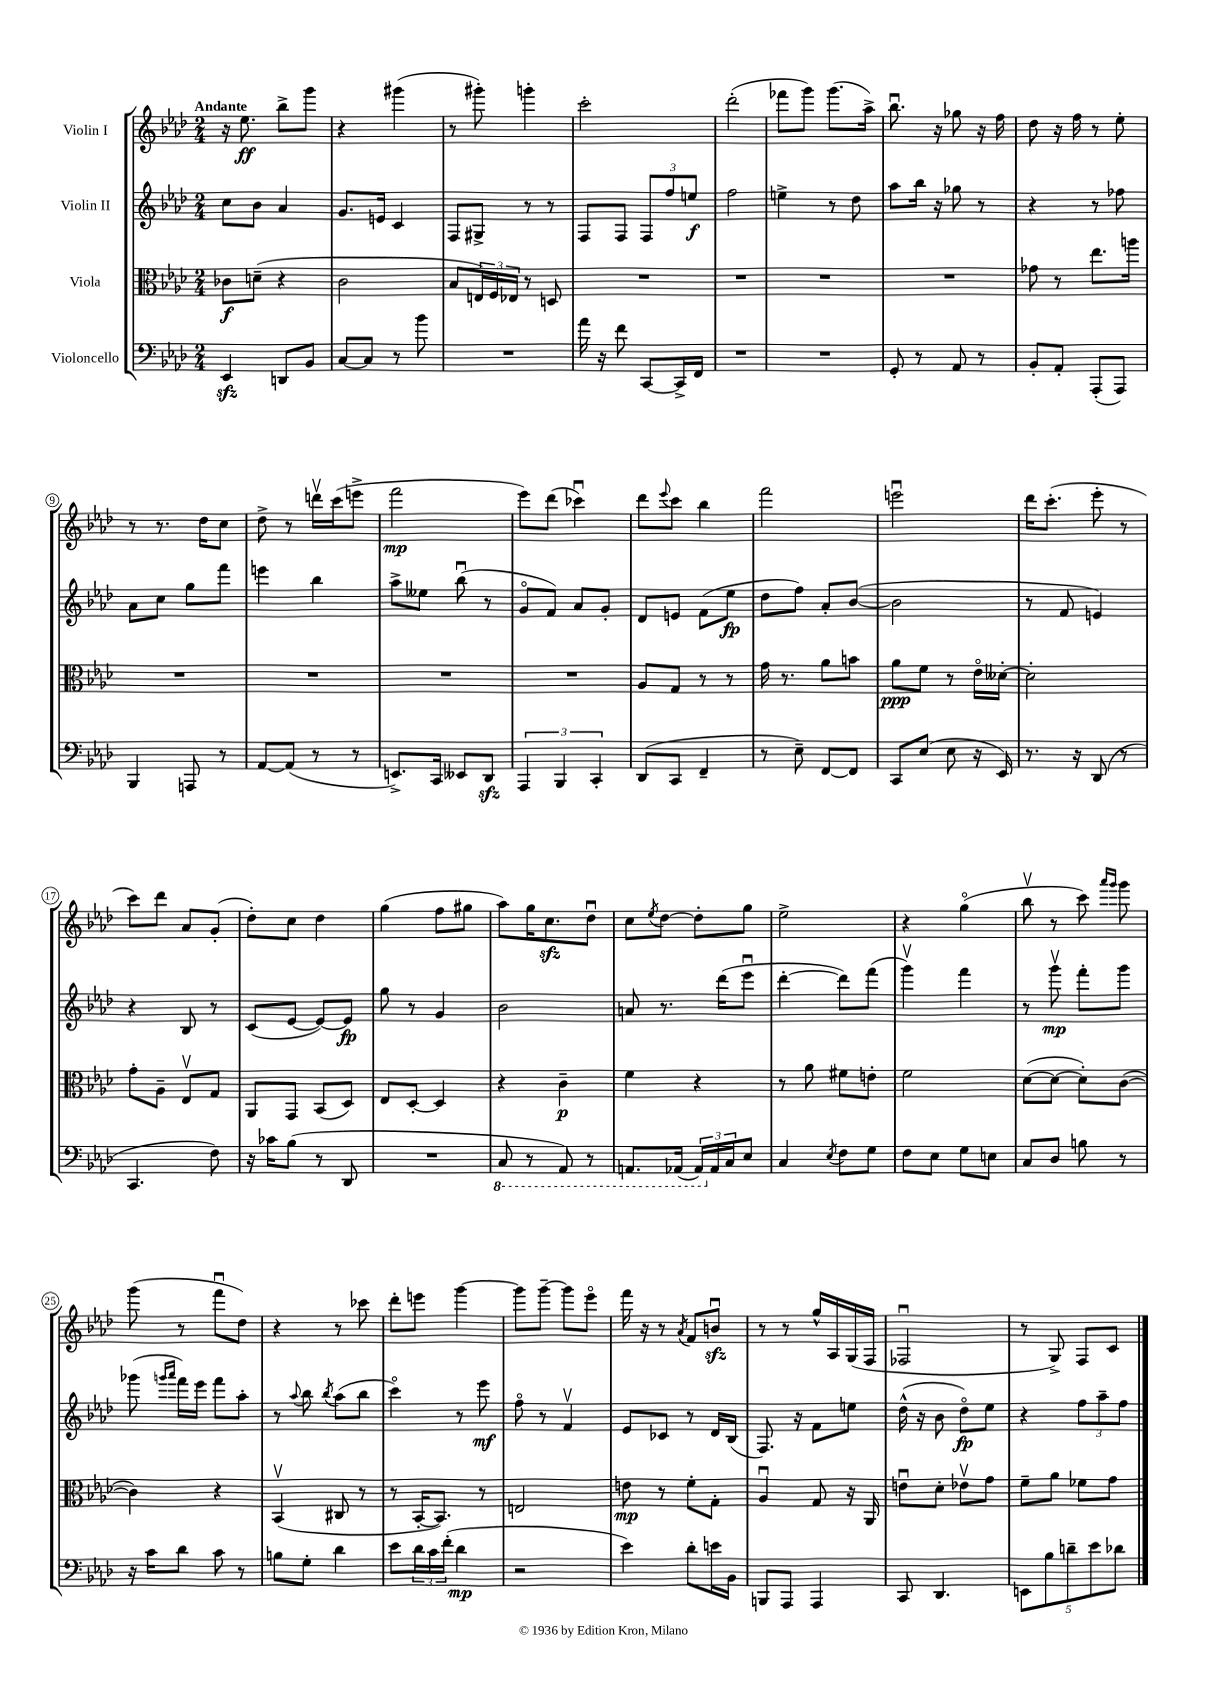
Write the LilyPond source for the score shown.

<<
\new StaffGroup <<
\new Staff = "s0" \with { instrumentName = "Violin I" } {
    \clef treble \key aes \major \numericTimeSignature \time 2/4 \tempo "Andante"
    r16 ees''8.\ff bes''8-> g'''8 |
    r4 gis'''4( |
    r8 gis'''8-.) g'''4-. |
    c'''2-. |
    des'''2-.( |
    fes'''8 g'''8) g'''8.( aes''16->) |
    bes''8.\downbow r16 ges''8 r16 f''16 |
    des''8 r16 f''16 r8 ees''8-. |
    r8 r8. des''16 c''8 |
    des''8-> r8 d'''16\upbow c'''16( e'''8-> |
    f'''2\mp |
    ees'''8) des'''8( ces'''4\downbow) |
    des'''8 \appoggiatura { ees'''8 } c'''8 bes''4 |
    f'''2 |
    e'''2\downbow |
    des'''16 c'''8.-.( ees'''8-. r8 |
    c'''8) des'''8 aes'8 g'8-.( |
    des''8-.) c''8 des''4 |
    g''4( f''8 gis''8 |
    aes''8) g''16 c''8.\sfz des''8\downbow |
    c''8 \acciaccatura { ees''8 } des''8~ des''8-. g''8 |
    ees''2-> |
    r4 g''4\flageolet( |
    bes''8\upbow r8 c'''8) \grace { aes'''16 g'''16 } g'''8 |
    g'''8( r8 f'''8\downbow des''8) |
    r4 r8 ces'''8 |
    des'''8-. e'''8 g'''4~ |
    g'''8 g'''8~-- g'''8 ees'''8\flageolet |
    f'''16 r16 r8 \acciaccatura { aes'8 } f'8 b'8\downbow\sfz |
    r8 r8 g''16-^ aes16 g16( f16 |
    fes2\downbow |
    r8 g8->) f8 c'8 \bar "|." |
}
\new Staff = "s1" \with { instrumentName = "Violin II" } {
    \clef treble \key aes \major \numericTimeSignature \time 2/4
    c''8 bes'8 aes'4 |
    g'8. e'16 c'4 |
    f8 gis8-> r8 r8 |
    f8 f8 \tuplet 3/2 { f8 f''8 e''8\f } |
    f''2 |
    e''4-> r8 des''8 |
    aes''8 bes''16 r16 ges''8 r8 |
    r4 r8 fes''8 |
    aes'8 c''8 g''8 f'''8 |
    e'''4 bes''4 |
    aes''8-> eeses''8 bes''8\downbow( r8 |
    g'8\flageolet f'8) aes'8 g'8-. |
    des'8 e'8 f'8( ees''8\fp |
    des''8 f''8) aes'8-. bes'8~( |
    bes'2 |
    r8 f'8 e'4) |
    r4 bes8 r8 |
    c'8( ees'8~ ees'8~) ees'8\fp |
    g''8 r8 g'4 |
    bes'2 |
    a'8 r8. des'''16( ees'''8\downbow |
    des'''4~-. des'''8) f'''8( |
    g'''4\upbow) f'''4 |
    r8 g'''8\upbow\mp f'''8-. g'''8 |
    ges'''8( \grace { g'''16 aes'''16 } f'''16) ees'''16 f'''8 aes''8-. |
    r8 \appoggiatura { aes''8 } bes''8 \acciaccatura { bes''8 } aes''8( bes''8 |
    c'''4\flageolet) r8 ees'''8\mf |
    f''8\flageolet r8 f'4\upbow |
    ees'8 ces'8 r8 des'16 bes16( |
    f8.) r16 f'8 e''8 |
    des''16-^( r16 bes'8 des''8\flageolet\fp) ees''8 |
    r4 \tuplet 3/2 { f''8 aes''8-- f''8 } \bar "|." |
}
\new Staff = "s2" \with { instrumentName = "Viola" } {
    \clef alto \key aes \major \numericTimeSignature \time 2/4
    ces'8\f d'8--( r4 |
    c'2 |
    bes8 \tuplet 3/2 { e16) f16 ees16 } r8 d8 |
    R2 |
    R2 |
    R2 |
    R2 |
    ges'8 r8 ees''8. a''16 |
    R2 |
    R2 |
    R2 |
    R2 |
    aes8 g8 r8 r8 |
    g'16 r8. aes'8 b'8 |
    aes'8\ppp f'8 r8 ees'16\flageolet deses'16~-. |
    deses'2-. |
    g'8-. aes8-- ees8\upbow g8 |
    aes,8 g,8 bes,8( des8) |
    ees8 des8~-. des4 |
    r4 c'4--\p |
    f'4 r4 |
    r8 aes'8 fis'8 e'8-. |
    f'2 |
    des'8~( des'8~ des'8-.) c'8~( |
    c'4) r4 |
    bes,4\upbow( cis8 r8 |
    r8 bes,16~-. bes,8.) r8 |
    e2 |
    e'8\mp r8 f'8-. g8-. |
    aes4\downbow g8 r16 aes,16 |
    e'8\downbow des'8-. ees'8\upbow g'8 |
    f'8-- aes'8 fes'8 g'8 \bar "|." |
}
\new Staff = "s3" \with { instrumentName = "Violoncello" } {
    \clef bass \key aes \major \numericTimeSignature \time 2/4
    ees,4\sfz d,8 bes,8 |
    c8~ c8 r8 bes'8 |
    R2 |
    aes'16 r16 f'8 c,8~ c,16-> f,16 |
    R2 |
    R2 |
    g,8-. r8 aes,8 r8 |
    bes,8-. aes,8-. aes,,8-.( aes,,8) |
    bes,,4 a,,8 r8 |
    aes,8~ aes,8( r8 r8 |
    e,8.->) c,16 eeses,8 des,8\sfz |
    \tuplet 3/2 { aes,,4 bes,,4 c,4-. } |
    des,8( c,8 f,4-- |
    r8 ees8--) f,8~ f,8 |
    c,8 ees8( ees8 r16 ees,16) |
    r8. r16 des,8( r8 |
    c,4. f8) |
    r16 ces'16 bes8( r8 des,8 |
    R2 |
    \ottava #-1 c,8 r8 aes,,8) r8 |
    a,,8. aes,,16( \tuplet 3/2 { aes,,16) \ottava #0 aes,16 c16 } ees8 |
    c4 \acciaccatura { ees8 } f8 g8 |
    f8 ees8 g8 e8 |
    c8 des8 b8 r8 |
    r16 c'16 des'8 c'8 r8 |
    b8 g8-. des'4 |
    ees'8 \tuplet 3/2 { des'16 c'16 f'16-.( } des'4\mp |
    r2 |
    ees'4) des'8-. e'16 bes,16 |
    b,,8 aes,,8 aes,,4 |
    c,8 des,4. |
    \tuplet 5/4 { e,8 bes8 d'8-- ees'8 des'8 } \bar "|." |
}
>>
>>
\layout { \context { \Score \override BarNumber.stencil = #(make-stencil-circler 0.1 0.3 ly:text-interface::print) } }
